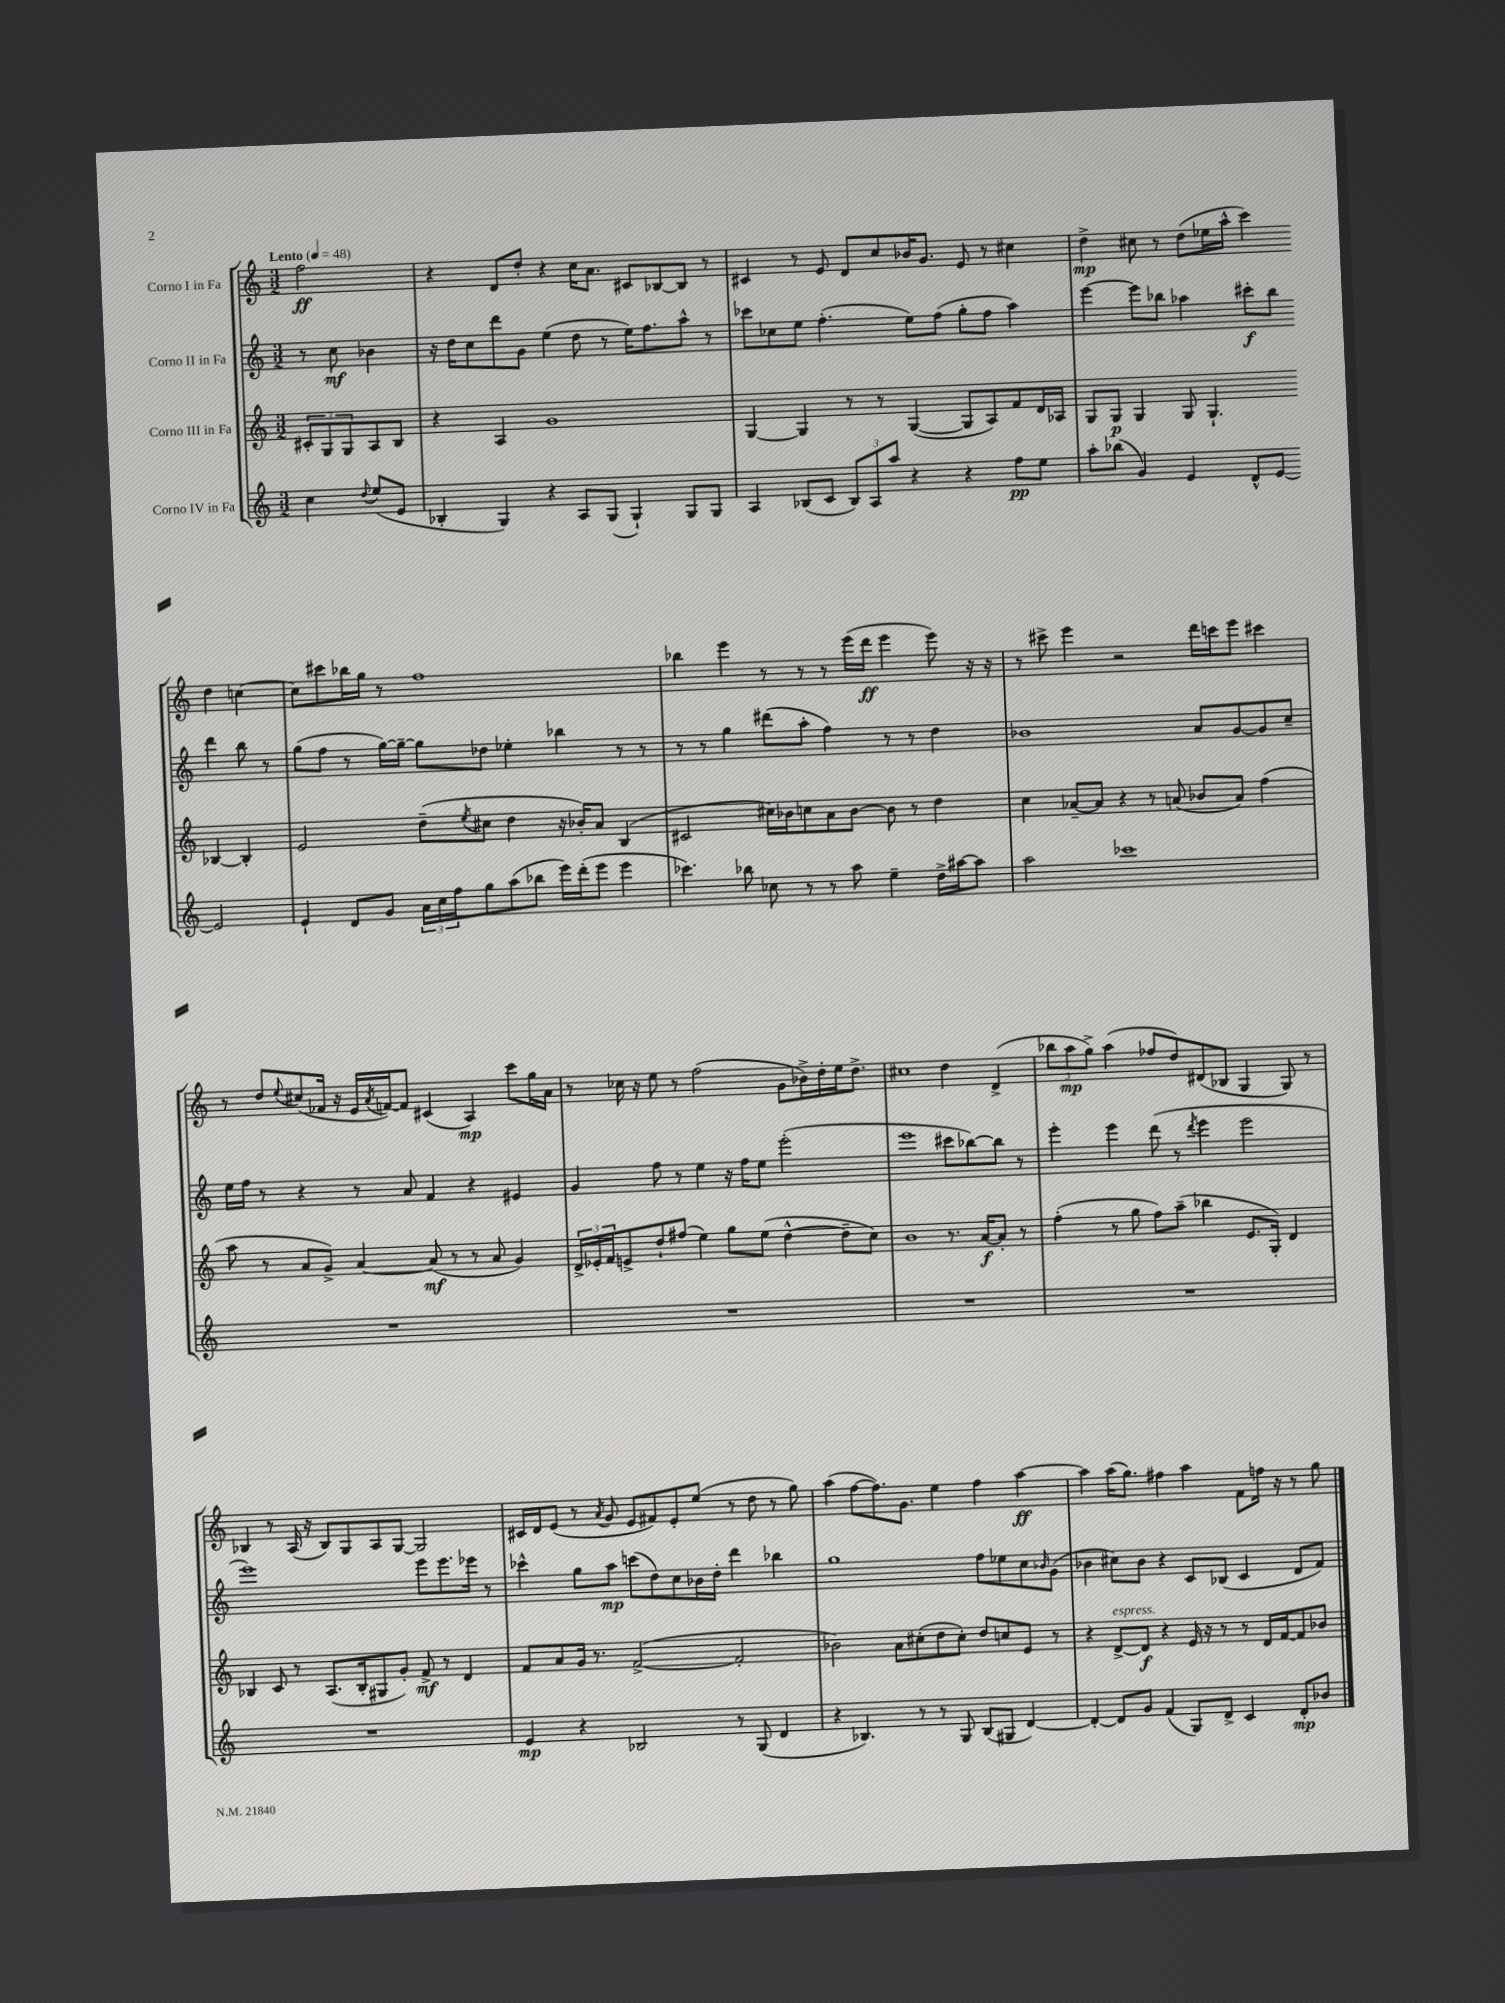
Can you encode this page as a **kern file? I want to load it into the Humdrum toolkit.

**kern	**dynam	**kern	**dynam	**kern	**dynam	**kern	**dynam
*part4	*part4	*part3	*part3	*part2	*part2	*part1	*part1
*staff4	*staff4	*staff3	*staff3	*staff2	*staff2	*staff1	*staff1
*I"Corno IV in Fa	*	*I"Corno III in Fa	*	*I"Corno II in Fa	*	*I"Corno I in Fa	*
*clefG2	*	*clefG2	*	*clefG2	*	*clefG2	*
*k[]	*	*k[]	*	*k[]	*	*k[]	*
*M3/2	*	*M3/2	*	*M3/2	*	*M3/2	*
*MM48	*	*MM48	*	*MM48	*	*MM48	*
=	=	=	=	=	=	=	=
!	!	!	!	!	!	!LO:TX:a:B:t=Lento	!
4cc\	.	12c#X'/L	.	8r	.	2ff\	ff
.	.	12G/	.	.	.	.	.
.	.	.	.	8cc\	mf	.	.
.	.	12G/	.	.	.	.	.
8qqdd/	.	.	.	.	.	.	.
(8ee/L	.	8A/	.	4b-X\	.	.	.
8e/J	.	8B/J	.	.	.	.	.
=1	=1	=1	=1	=1	=1	=1	=1
4B-X'/	.	4r	.	16r	.	4r	.
.	.	.	.	16dd\KL	.	.	.
.	.	.	.	8cc\	.	.	.
4G/)	.	4A/	.	8ddd\	.	8d/L	.
.	.	.	.	8g\J	.	8dd'/J	.
4r	.	1g	.	(4ee\	.	4r	.
8A/L	.	.	.	8dd\	.	16cc\KL	.
.	.	.	.	.	.	8.a\J	.
(8G/J	.	.	.	8r	.	.	.
4G`/)	.	.	.	16ee\KL)	.	8c#X/L	.
.	.	.	.	8.ff\	.	.	.
.	.	.	.	.	.	[8B-X/	.
8G/L	.	.	.	8aa^^\J	.	8B-/J]	.
8G/J	.	.	.	8r	.	8r	.
=2	=2	=2	=2	=2	=2	=2	=2
4A/	.	[4G/	.	8ccc-X\L	.	4c#X/	.
.	.	.	.	8cc-X\	.	.	.
(8B-X/L	.	4G/]	.	8ee\J	.	8r	.
8c/J	.	.	.	(4.ff'\	.	8e/	.
12B-/L)	.	8r	.	.	.	8d/L	.
12A/	.	.	.	.	.	.	.
.	.	8r	.	.	.	8cc/	.
12aa/J	.	.	.	.	.	.	.
4r	.	([4G/	.	8ee\L)	.	16b-X/K	.
.	.	.	.	.	.	8.g/J	.
.	.	.	.	(8ff\J	.	.	.
4r	.	8G/L]	.	8gg'\L	.	8e/	.
.	.	8A/)	.	8ff\J	.	8r	.
8ff\L	pp	8f/	.	4aa\)	.	4cc#X\	.
8ee\J	.	16d/L	.	.	.	.	.
.	.	16A-X/JJ	.	.	.	.	.
=3	=3	=3	=3	=3	=3	=3	=3
8aa'\L	.	8G/L	.	[4eee\	.	4dd^\	mp
(8bb-X\J	.	8G/J	p	.	.	.	.
4g/)	.	4G/	.	8eee\L]	.	8cc#X\	.
.	.	.	.	8bb-X\J	.	8r	.
4e/	.	8G/	.	4aa-X\	.	(8dd\L	.
.	.	4.G`/	.	.	.	16ee-X\L	.
.	.	.	.	.	.	16aa^^\JJ	.
8d^^/L	.	.	.	8ccc#X'\L	f	4ccc\)	.
[8e/J	.	.	.	8bb-\J	.	.	.
2e/]	.	[4B-X/	.	4ddd\	.	4dd\	.
.	.	4B-'/]	.	8bb-\	.	[4ccn\	.
.	.	.	.	8r	.	.	.
!!LO:LB:g=z
=4	=4	=4	=4	=4	=4	=4	=4
4e`/	.	2e/	.	(8gg\L	.	8cc\L]	.
.	.	.	.	8ff\J	.	8ccc#X\	.
8d/L	.	.	.	8r	.	16bb-X\L	.
.	.	.	.	.	.	16gg\JJ	.
8g/J	.	.	.	[16gg\LL)	.	8r	.
.	.	.	.	16gg~\JJ_	.	.	.
24a\LL	.	(8dd~\L	.	8gg\L]	.	1ff	.
24cc\	.	.	.	.	.	.	.
24ff\J	.	.	.	.	.	.	.
.	.	8qee/	.	.	.	.	.
8gg\	.	8cc#X\J	.	8dd-X\J	.	.	.
(8aa\	.	4dd\	.	4ee-X'\	.	.	.
8bb-X\J	.	.	.	.	.	.	.
16eee\LL)	.	16r	.	4bb-X\	.	.	.
(16ddd'\J	.	16b-X'/KL)	.	.	.	.	.
8eee\J	.	8a/J	.	.	.	.	.
4eee\	.	(4B/	.	8r	.	.	.
.	.	.	.	8r	.	.	.
=5	=5	=5	=5	=5	=5	=5	=5
4.ccc-X\)	.	2c#X/	.	8r	.	4bb-X\	.
.	.	.	.	8r	.	.	.
.	.	.	.	4gg\	.	4eee\	.
8bb-X\	.	.	.	.	.	.	.
8cc-X\	.	16cc#X\LL)	.	(8ddd#X\L	.	8r	.
.	.	16b-X\J	.	.	.	.	.
8r	.	8ccn\	.	8aa'\J	.	8r	.
8r	.	8a\	.	4ff\)	.	8r	.
8aa\	.	[8b-\J	.	.	.	(16eee\LL	.
.	.	.	.	.	.	16ddd\JJ	ff
4ee~\	.	8b-\]	.	8r	.	4eee\	.
.	.	8r	.	8r	.	.	.
16dd^\LL	.	4dd\	.	4dd\	.	8eee\)	.
[16aa#X\J	.	.	.	.	.	.	.
8aa#\J]	.	.	.	.	.	16r	.
.	.	.	.	.	.	16r	.
=6	=6	=6	=6	=6	=6	=6	=6
2aa\	.	4cc\	.	1b-X	.	8r	.
.	.	.	.	.	.	8ccc#X^\	.
.	.	[8a-X~/L	.	.	.	4eee\	.
.	.	8a-/J]	.	.	.	.	.
1ccc-X	.	4r	.	.	.	2r	.
.	.	8r	.	.	.	.	.
.	.	(8an/	.	.	.	.	.
.	.	8b-X/L	.	8a/L	.	16ddd\LL	.
.	.	.	.	.	.	16cccn\J	.
.	.	8a/J)	.	[8g/	.	8eee\J	.
.	.	(4ff\	.	8g/]	.	4ccc#X\	.
.	.	.	.	8cc~/J	.	.	.
!!LO:LB:g=z
=7	=7	=7	=7	=7	=7	=7	=7
1.r	.	8aa\	.	16ee\LL	.	8r	.
.	.	.	.	16ff\JJ	.	.	.
.	.	8r	.	8r	.	8dd/L	.
.	.	.	.	.	.	8qqee/	.
.	.	8a/L	.	4r	.	(8cc#X/	.
.	.	8g^/J)	.	.	.	16f-X/Jk	.
.	.	.	.	.	.	16r	.
.	.	[4a/	.	8r	.	16e/LL	.
.	.	.	.	.	.	8qa/	.
.	.	.	.	.	.	[16fn/J)	.
.	.	.	.	8a/	.	8f/J]	.
.	.	(8a/]	mf	4f/	.	(4c#X/	.
.	.	8r	.	.	.	.	.
.	.	8r	.	4r	.	4A/)	mp
.	.	8a/	.	.	.	.	.
.	.	4g/)	.	4e#X/	.	8ccc\L	.
.	.	.	.	.	.	16gg\L	.
.	.	.	.	.	.	16a\JJ	.
=8	=8	=8	=8	=8	=8	=8	=8
1.r	.	24d^/LL	.	4g/	.	8r	.
.	.	24e-X'/	.	.	.	.	.
.	.	24f/J	.	.	.	.	.
.	.	8en^/	.	.	.	16cc-X\	.
.	.	.	.	.	.	16r	.
.	.	8dd`/	.	8ff\	.	8ee\	.
.	.	(8ff#X/J	.	8r	.	8r	.
.	.	4ee\)	.	4ee\	.	(2ff\	.
.	.	8gg\L	.	16r	.	.	.
.	.	.	.	16ff\KL	.	.	.
.	.	(8ee\J	.	8ee\J	.	.	.
.	.	[4dd^^\	.	(2eee'\	.	8g\L	.
.	.	.	.	.	.	16b-X^\L)	.
.	.	.	.	.	.	16dd'\	.
.	.	8dd~\L]	.	.	.	16ee\J	.
.	.	.	.	.	.	8.dd^\J	.
.	.	8cc\J)	.	.	.	.	.
=9	=9	=9	=9	=9	=9	=9	=9
1.r	.	1b	.	1eee	.	1cc#X	.
.	.	8.r	.	8ccc#X\L	.	4dd\	.
.	.	.	.	[8bb-X\)	.	.	.
.	.	[16a/KL	f	.	.	.	.
.	.	8a'/J]	.	8bb-\J]	.	(4d^/	.
.	.	8r	.	8r	.	.	.
=10	=10	=10	=10	=10	=10	=10	=10
1.r	.	(4ff'\	.	4eee'\	.	12bb-X\L	.
.	.	.	.	.	.	12aa\	mp
.	.	.	.	.	.	12gg^\J)	.
.	.	8r	.	4eee\	.	(4aa\	.
.	.	8gg\	.	.	.	.	.
.	.	8ff\L)	.	(8ddd\	.	8ff-X/L	.
.	.	(8aa~\J	.	8r	.	8dd/)	.
.	.	.	.	8qddd/	.	.	.
.	.	4bb-X\	.	4eee\	.	(8d#X/	.
.	.	.	.	.	.	8B-X/J	.
.	.	8.e/L	.	2eee\	.	4G/	.
.	.	16G'/Jk)	.	.	.	.	.
.	.	4d/	.	.	.	8G/)	.
.	.	.	.	.	.	8r	.
!!LO:LB:g=z
=11	=11	=11	=11	=11	=11	=11	=11
1.r	.	4B-X/	.	1eee)	.	4B-X/	.
.	.	8c/	.	.	.	8r	.
.	.	8r	.	.	.	(16A/	.
.	.	.	.	.	.	16r	.
.	.	(8.A/L	.	.	.	8B-/L)	.
.	.	.	.	.	.	8G/	.
.	.	16B-'/k	.	.	.	.	.
.	.	8G#X/	.	.	.	8A/	.
.	.	8g'/J)	.	.	.	[8G/J	.
.	.	8f^/	mf	8eee\L	.	2G/]	.
.	.	8r	.	8.eee\	.	.	.
.	.	4d/	.	.	.	.	.
.	.	.	.	16eee-X\Jk	.	.	.
.	.	.	.	8r	.	.	.
=12	=12	=12	=12	=12	=12	=12	=12
4e/	mp	8f/L	.	4ccc-X^^\	.	16c#X/LL	.
.	.	.	.	.	.	16d/J	.
.	.	8a/	.	.	.	(8e/J	.
4r	.	16g/Jk	.	8gg\L	.	8r	.
.	.	8.r	.	.	.	.	.
.	.	.	.	.	.	8qa/	.
.	.	.	.	8aa\J	mp	8g/	.
2B-X/	.	([2f^/	.	(8cccn\L	.	8e/L	.
.	.	.	.	8dd\)	.	8f#X/)	.
.	.	.	.	8cc\	.	8e'/	.
.	.	.	.	16b-X\L	.	(8ee/J	.
.	.	.	.	16dd'\JJ	.	.	.
8r	.	2f'/]	.	4ddd\	.	8r	.
(8G/	.	.	.	.	.	8dd\	.
4d/	.	.	.	4bb-X\	.	8r	.
.	.	.	.	.	.	8gg\)	.
=13	=13	=13	=13	=13	=13	=13	=13
4r	.	2b-X\)	.	1gg	.	(4aa\	.
4.B-X/)	.	.	.	.	.	[8ff\L	.
.	.	.	.	.	.	8.ff\])	.
.	.	8a\L	.	.	.	.	.
.	.	.	.	.	.	8.g\J	.
8r	.	(8cc#X'\	.	.	.	.	.
8r	.	8dd\	.	.	.	4ee\	.
8G/	.	8cc#'\J)	.	.	.	.	.
(8B-/L	.	8dd/L	.	8ff\L	.	4ff\	.
8G#X/J	.	8ccn/	.	8ee-X\	.	.	.
[4d/)	.	8e/J	.	8cc\	.	[4aa\	ff
.	.	.	.	16qqb-X/	.	.	.
.	.	8r	.	(8g\J	.	.	.
=14	=14	=14	=14	=14	=14	=14	=14
4d'/_	.	4r	.	4b-X\	.	4aa\]	.
!	!	!LO:TX:a:i:t=espress.	!	!	!	!	!
8d/L]	.	[8d^/L	.	8cc#X\L)	.	(16aa\KL	.
.	.	.	.	.	.	8.gg\J)	.
8g/J	.	8d/J]	f	8b-\J	.	.	.
(4f/	.	4r	.	4r	.	4ff#X\	.
8G/L)	.	16e/	.	8c/L	.	4aa\	.
.	.	16r	.	.	.	.	.
8d^/J	.	8r	.	(8B-X/J	.	.	.
4c/	.	8r	.	4c/	.	8f\L	.
.	.	16d/LL	.	.	.	16ffn\Jk	.
.	.	[16f/J	.	.	.	16r	.
8d'/L	mp	8f/]	.	8d/L	.	8r	.
8b-X/J	.	8b-X/J	.	8f/J)	.	8gg\	.
==	==	==	==	==	==	==	==
*-	*-	*-	*-	*-	*-	*-	*-
